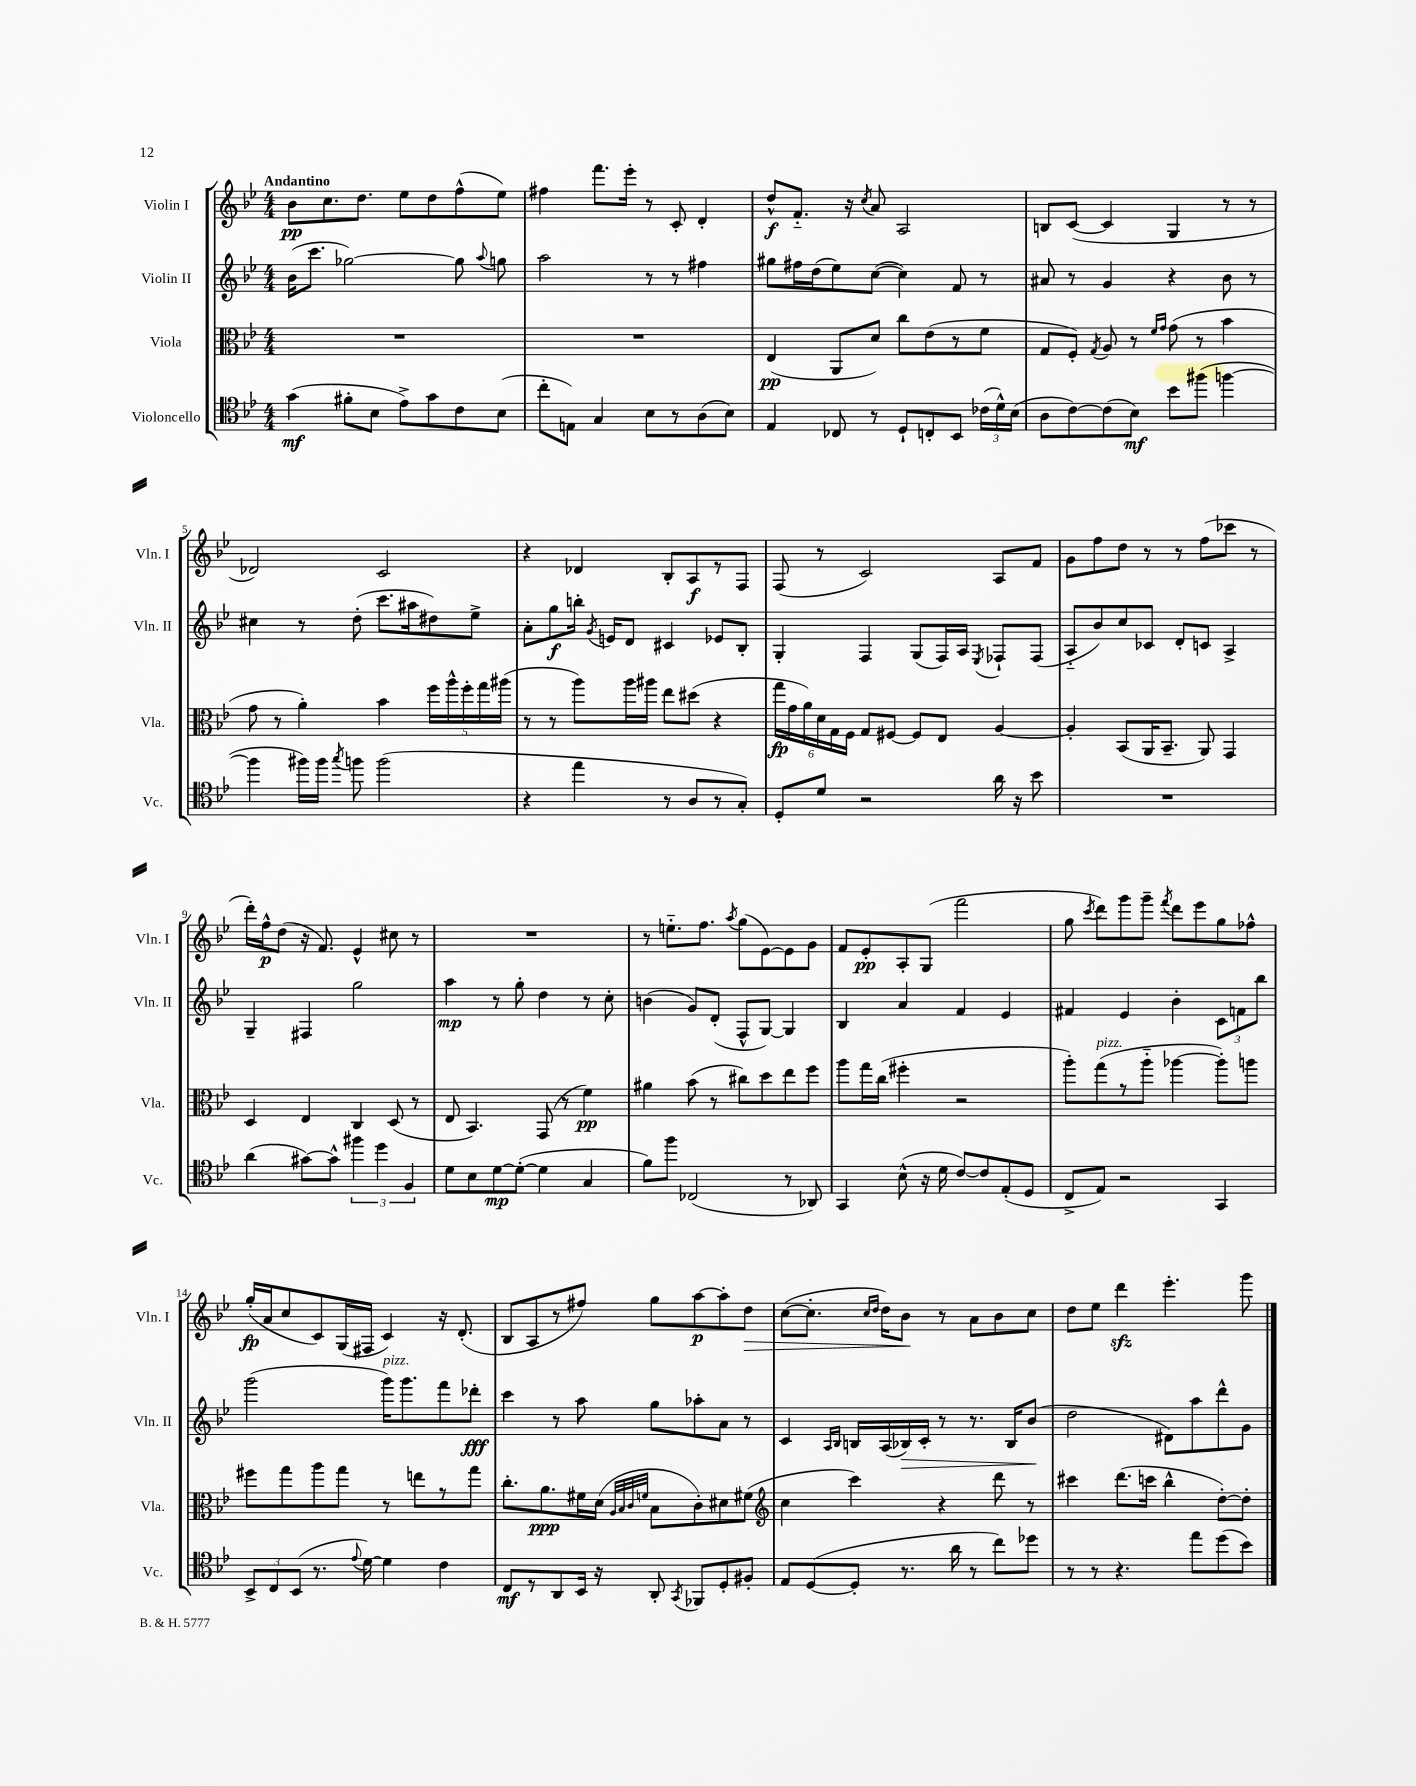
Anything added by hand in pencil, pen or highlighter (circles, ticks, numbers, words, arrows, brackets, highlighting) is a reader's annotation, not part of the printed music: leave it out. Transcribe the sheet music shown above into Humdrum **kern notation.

**kern	**kern	**kern	**kern
*staff4	*staff3	*staff2	*staff1
*clefC4	*clefC3	*clefG2	*clefG2
*k[b-e-]	*k[b-e-]	*k[b-e-]	*k[b-e-]
*M4/4	*M4/4	*M4/4	*M4/4
(4g	1r	(16b-	8b-
.	.	8.ccc	.
.	.	.	8.cc
8f#'	.	[2gg-)	.
.	.	.	8.dd
8B-	.	.	.
8e-^)	.	.	8ee-
8g	.	.	8dd
8c	.	8gg-]	(8ff^^
.	.	8qqaa	.
(8B-	.	8gg	8ee-)
=	=	=	=
8cc'	1r	2aa	4ff#
8E)	.	.	.
4G	.	.	8.fff
.	.	.	16eee-'
8B-	.	8r	8r
8r	.	8r	8c'
(8A	.	4ff#	4d'
8B-)	.	.	.
=	=	=	=
4E-	(4E-	8gg#	8dd^^
.	.	16ff#	8.f'~
.	.	(16dd	.
8C-	8AA	8ee-)	.
.	.	.	16r
.	.	.	8qcc
8r	8d)	([8cc	8a
8D`	8cc	4cc])	2A
8C'	(8e-	.	.
8BB-	8r	8f	.
(24c-	8f	8r	.
24d^^)	.	.	.
(24B-	.	.	.
=	=	=	=
8A	8G	8a#	8B
[8c)	8F')	8r	([8c
.	8qG	.	.
(8c]	8A	4g	4c]
8B-)	8r	.	.
.	16qqf	.	.
.	16qqg	.	.
8b-	(8g	4r	4G
(8ff#	8r	.	.
[4ff	4b-	8b-	8r
.	.	8r	8r
=	=	=	=
4ff]	8g	4cc#	2d-)
.	8r	.	.
16ff#)	4a')	8r	.
16ff#	.	.	.
8qgg	.	.	.
8ff	.	(8dd'	.
(2ff	4b-	8.ccc	2c
.	.	16aa#	.
.	20ff	8dd#)	.
.	20aa^^	.	.
.	20ff'	.	.
.	.	8ee-^	.
.	20gg	.	.
.	(20aa#	.	.
=	=	=	=
4r	8r	8a'	4r
.	8r	8gg	.
4ee-	8aa)	16bb'	4d-
.	.	8qg	.
.	.	16e	.
.	16aa	8d	.
.	16aa#	.	.
8r	8ee-	4c#	8B-'
8A	(8dd#	.	8A
8r	4r	8e-	8r
8G')	.	8B-'	8F
=	=	=	=
8D'	24gg	4G'	(8F
.	24g	.	.
.	24a)	.	.
8d	24d	.	8r
.	24G	.	.
.	24F	.	.
2r	8G	4F	2c)
.	[8F#	.	.
.	8F#]	(8G	.
.	8E-	16F)	.
.	.	16A	.
.	.	8qE-	.
16a	[4A	8F-`	8A
16r	.	.	.
8b-	.	(8F-	8f
=	=	=	=
1r	4A']	8A'~	8g
.	.	8b-)	8ff
.	(8BB-	8cc	8dd
.	16AA	8c-	8r
.	8.BB-~	.	.
.	.	8d'	8r
.	8AA)	8c	(8ff
.	4GG	4A^	8ccc-
.	.	.	8r
=	=	=	=
(4a	4D	4G~	16ddd')
.	.	.	16ff^^
.	.	.	(8dd
[8g#)	4E-	4F#	16r
.	.	.	8.f)
8g#^^]	.	.	.
6ff#	4C	2gg	4e-^^
6dd	.	.	.
.	(8D	.	8cc#
6F	.	.	.
.	8r	.	8r
=	=	=	=
8d	8E-	4aa	1r
8B-	4.BB-)	.	.
[8d	.	8r	.
(8d'_	.	8gg'	.
4d]	(8GG	4dd	.
.	8r	.	.
4G	4f)	8r	.
.	.	8cc'	.
=	=	=	=
8f)	4a#	(4b	8r
8ff	.	.	8.ee'~
(2C-	(8b-	8g)	.
.	.	.	8.ff
.	8r	(8d'	.
.	.	.	8qaa
.	8cc#)	8F^^	(8gg
.	8dd	[8G)	[8e-)
8r	8ee-	4G]	8e-]
8AA-)	8ff	.	8g
=	=	=	=
4GG	8aa	4B-	8f
.	16gg	.	8e-'
.	(16cc	.	.
(8B-^^	4ff#'	4a	8A'
16r	.	.	(8G
16d	.	.	.
[8c)	2r	4f	2fff
8c]	.	.	.
(8E-'	.	4e-	.
8D	.	.	.
=	=	=	=
8C^	8aa')	4f#	8gg
.	.	.	8qccc
8E-)	(8gg	.	8ddd)
2r	8r	4e-	8ggg
.	8aa'~	.	8ggg~
.	.	.	8qfff
.	[4aa-	4b-'	8ddd
.	.	.	8eee-
4GG	8aa-'])	12c	8gg
.	.	12f	.
.	8aa	.	8ff-^^
.	.	12bb-	.
=	=	=	=
12BB-^	8ff#	(2ggg	(16gg'
.	.	.	16a
12C	.	.	.
.	8gg	.	8cc
(12BB-	.	.	.
8.r	8aa	.	8c)
.	8gg	.	(16G
8qqe-	.	.	.
[16d)	.	.	16F#
4d]	8r	16ggg)	4c)
.	.	8.ggg	.
.	8ee	.	.
4c	8r	8fff	16r
.	.	.	(8.d'
.	8gg	8ddd-'	.
=	=	=	=
8C	8.cc'	4ccc	8B-
8r	.	.	8A
.	8.a	.	.
8AA	.	8r	8r
16BB-	16f#	8aa	8ff#)
16r	(16d	.	.
.	32qqA	.	.
.	32qqB-	.	.
.	32qqc	.	.
.	32qqf	.	.
8AA'	8B-	8gg	8gg
8qGG	.	.	.
8FF-	8c')	8aa-'	[8aa
8D'	8d#	8a	8aa']
8F#'	(8f#	8r	8dd
=	=	=	=
*	*clefG2	*	*
8E-	4cc	4c	([8cc
([8D	.	.	8.cc']
.	.	16qqA	.
.	.	16qqB-	.
8D']	4ccc)	16B	.
.	.	.	16qqcc
.	.	.	16qqdd
.	.	(16A	16dd)
8.r	.	16B-)	8b-
.	.	16c'	.
.	4r	8r	8r
16a	.	.	.
8r	.	8.r	8a
8cc)	8ddd	.	8b-
.	.	16B-	.
8dd-	8r	(8b-	8cc
=	=	=	=
8r	4ccc#	2dd	8dd
8r	.	.	8ee-
4.r	(8.ddd	.	4ddd
.	16ccc	.	.
.	4bb-^^	8d#)	4.eee-'
8ee-	.	8aa	.
(8dd	[8dd')	8ddd^^	.
8b-)	8dd']	8g	8ggg
==	==	==	==
*-	*-	*-	*-
